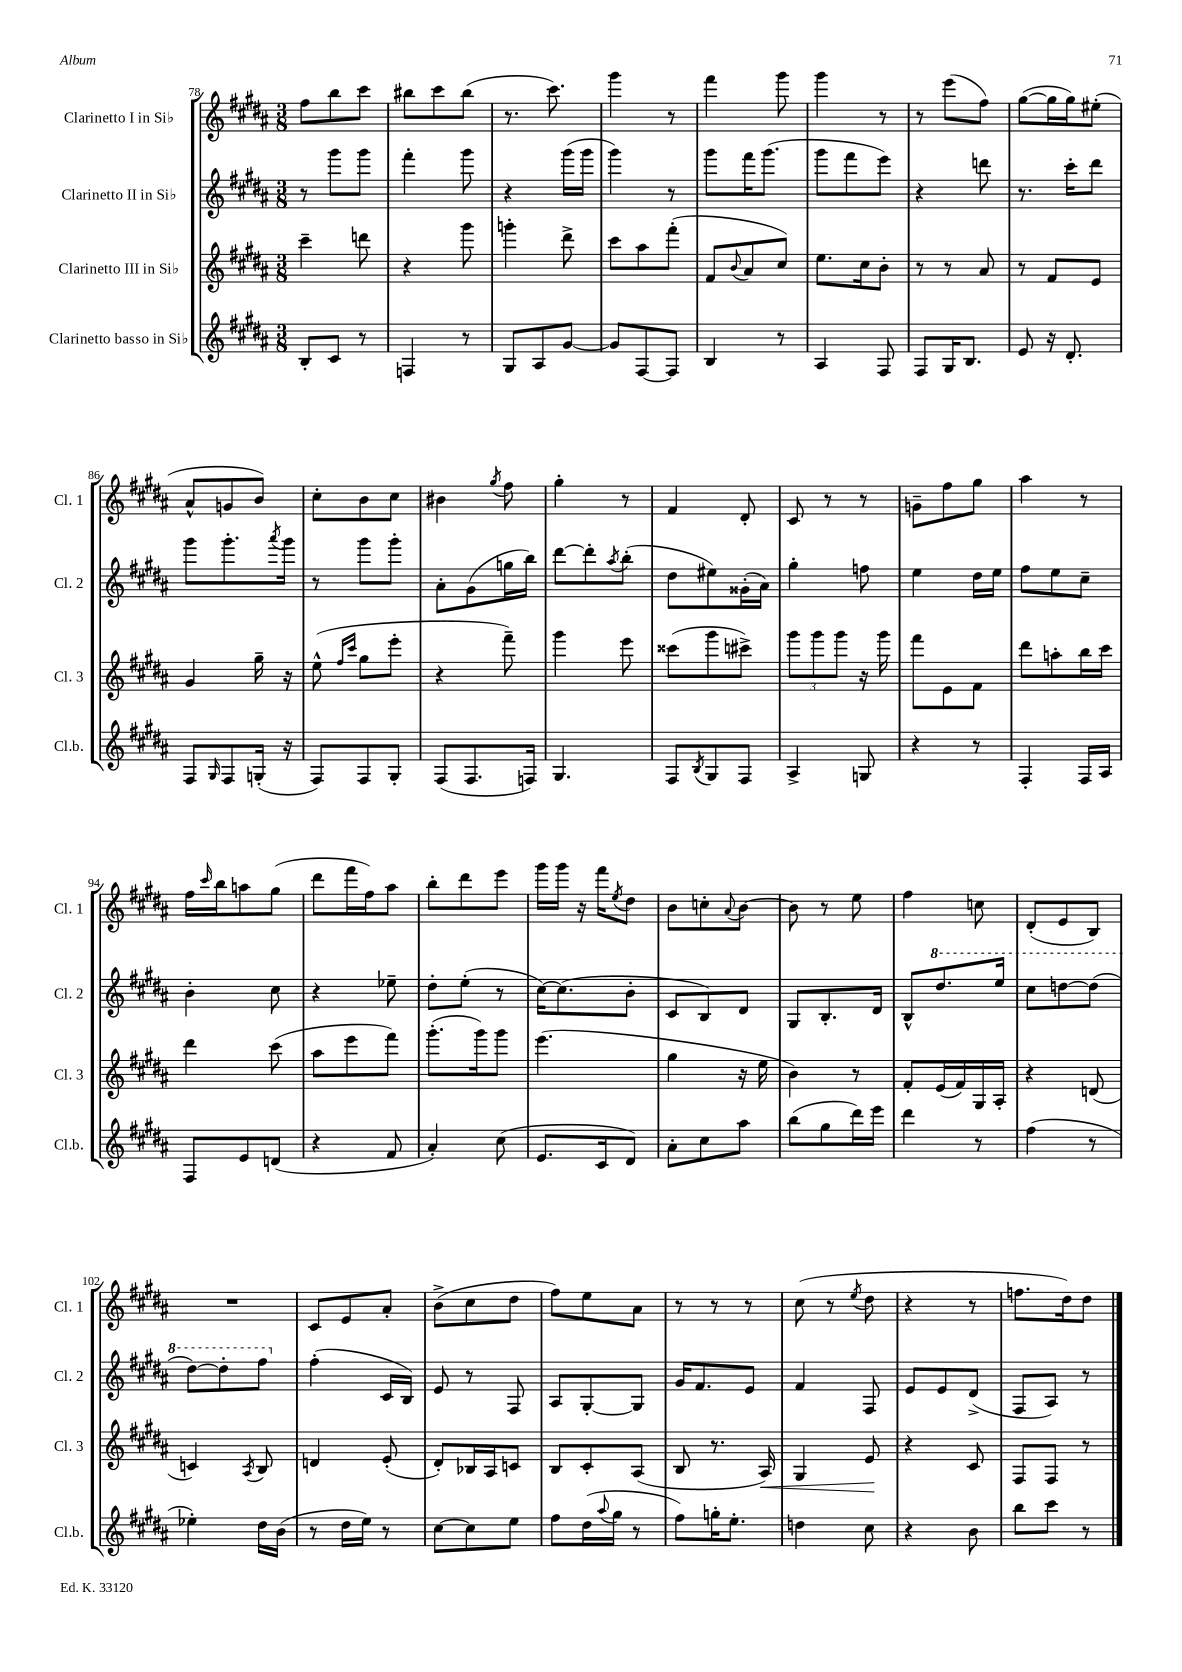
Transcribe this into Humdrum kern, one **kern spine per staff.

**kern	**kern	**dynam	**kern	**kern
*part4	*part3	*part3	*part2	*part1
*staff4	*staff3	*staff3	*staff2	*staff1
*I"Clarinetto basso in Si♭	*I"Clarinetto III in Si♭	*	*I"Clarinetto II in Si♭	*I"Clarinetto I in Si♭
*I'Cl.b.	*I'Cl. 3	*	*I'Cl. 2	*I'Cl. 1
*clefG2	*clefG2	*	*clefG2	*clefG2
*k[f#c#g#d#a#]	*k[f#c#g#d#a#]	*	*k[f#c#g#d#a#]	*k[f#c#g#d#a#]
*M3/8	*M3/8	*	*M3/8	*M3/8
=78	=78	=78	=78	=78
8B'/L	4ccc#~\	.	8r	8ff#\L
8c#/J	.	.	8ggg#\L	8bb\
8r	8dddn\	.	8ggg#\J	8ccc#\J
=79	=79	=79	=79	=79
4Fn/	4r	.	4fff#'\	8bb#X\L
.	.	.	.	8ccc#\
8r	8ggg#\	.	8ggg#\	(8bb#\J
=80	=80	=80	=80	=80
8G#/L	4gggn'\	.	4r	8.r
8A#/	.	.	.	.
.	.	.	.	8.ccc#\)
[8g#/J	8ddd#^\	.	(16ggg#\LL	.
.	.	.	16ggg#\JJ	.
=81	=81	=81	=81	=81
8g#/L]	8ccc#\L	.	4ggg#\)	4ggg#\
[8F#/	8aa#\	.	.	.
8F#/J]	(8fff#'\J	.	8r	8r
=82	=82	=82	=82	=82
4B/	8f#/L	.	8ggg#\L	4fff#\
.	8qqb/	.	.	.
.	8a#/	.	16fff#\K	.
.	.	.	(8.ggg#\J	.
8r	8cc#/J)	.	.	8ggg#\
=83	=83	=83	=83	=83
4A#/	8.ee\L	.	8ggg#\L	4ggg#\
.	.	.	8fff#\	.
.	16cc#\k	.	.	.
8F#/	8b'\J	.	8eee\J)	8r
=84	=84	=84	=84	=84
8F#/L	8r	.	4r	8r
16G#/K	8r	.	.	(8eee\L
8.B/J	.	.	.	.
.	8a#/	.	8dddn\	8ff#\J)
=85	=85	=85	=85	=85
8e/	8r	.	8.r	([8gg#\L
16r	8f#/L	.	.	16gg#\L]
8.d#'/	.	.	16ccc#'\KL	16gg#\J)
.	8e/J	.	8ddd#\J	(8ee#X'\J
!!LO:LB:g=z
=86	=86	=86	=86	=86
8F#/L	4g#/	.	8ggg#\L	8a#^^/L
16qqG#/	.	.	.	.
8F#/	.	.	8.ggg#'\	8gn/
(16Gn'/Jk	16gg#~\	.	.	8b/J)
.	.	.	8qaaa#/	.
16r	16r	.	16ggg#\Jk	.
=87	=87	=87	=87	=87
8F#/L)	(8ee^^\	.	8r	8cc#'\L
.	16qqff#/LL	.	.	.
.	16qqccc#/JJ	.	.	.
8F#/	8gg#\L	.	8ggg#\L	8b\
8G#'/J	8eee'\J	.	8ggg#'\J	8cc#\J
=88	=88	=88	=88	=88
(8F#/L	4r	.	8a#'\L	4b#X\
8.F#/	.	.	(8g#\	.
.	.	.	.	8qgg#/
.	8fff#~\)	.	16ggn\L	8ff#\
16Fn/Jk)	.	.	16bb\JJ)	.
=89	=89	=89	=89	=89
4.G#/	4ggg#\	.	[8ddd#\L	4gg#'\
.	.	.	8ddd#'\]	.
.	.	.	8qaa#/	.
.	8eee\	.	(8bb'\J	8r
=90	=90	=90	=90	=90
8F#/L	(8ccc##X\L	.	8dd#\L	4f#/
8qB/	.	.	.	.
8G#/	8ggg#\	.	8ee#X\)	.
8F#/J	8ccc#X^\J)	.	(16g##X'\L	8d#'/
.	.	.	16a#\JJ)	.
=91	=91	=91	=91	=91
4A#^/	12ggg#\L	.	4gg#'\	8c#/
.	12ggg#\	.	.	.
.	.	.	.	8r
.	12ggg#\J	.	.	.
8Gn/	16r	.	8ffn\	8r
.	16ggg#\	.	.	.
=92	=92	=92	=92	=92
4r	8fff#\L	.	4ee\	8gn~\L
.	8e\	.	.	8ff#\
8r	8f#\J	.	16dd#\LL	8gg#\J
.	.	.	16ee\JJ	.
=93	=93	=93	=93	=93
4F#'/	8ddd#\L	.	8ff#\L	4aa#\
.	8aan'\	.	8ee\	.
16F#/LL	16bb\L	.	8cc#~\J	8r
16A#/JJ	16ccc#\JJ	.	.	.
!!LO:LB:g=z
=94	=94	=94	=94	=94
8F#/L	4ddd#\	.	4b'\	16ff#\LL
.	.	.	.	16qqccc#/
.	.	.	.	16bb\J
8e/	.	.	.	8aan\
(8dn/J	(8ccc#\	.	8cc#\	(8gg#\J
=95	=95	=95	=95	=95
4r	8aa#\L	.	4r	8ddd#\L
.	8eee\	.	.	16fff#\L
.	.	.	.	16ff#\J)
8f#/	8fff#\J)	.	8ee-X~\	8aa#\J
=96	=96	=96	=96	=96
4a#'/)	(8.ggg#'\L	.	8dd#'\L	8bb'\L
.	.	.	(8ee'\J	8ddd#\
.	16ggg#\k)	.	.	.
(8cc#\	8ggg#\J	.	8r	8eee\J
=97	=97	=97	=97	=97
8.e/L	(4.eee\	.	[16cc#\KL)	16ggg#\LL
.	.	.	(8.cc#\]	16ggg#\JJ
.	.	.	.	16r
16c#/k	.	.	.	16fff#\KL
.	.	.	.	8qee/
8d#/J)	.	.	8b'\J	8dd#\J
=98	=98	=98	=98	=98
8a#'\L	4gg#\	.	8c#/L	8b\L
8cc#\	.	.	8B/)	8ccn'\
.	.	.	.	8qqa#/
8aa#\J	16r	.	8d#/J	[8b\J
.	16ee\	.	.	.
=99	=99	=99	=99	=99
(8bb\L	4b\)	.	8G#/L	8b\]
8gg#\	.	.	8.B'/	8r
16ddd#\L)	8r	.	.	8ee\
16eee\JJ	.	.	16d#/Jk	.
=100	=100	=100	=100	=100
4ddd#\	8f#'/L	.	8B^^/L	4ff#\
*	*	*	*8va	*
.	(16e/L	.	8.ddd#/	.
.	16f#/)	.	.	.
8r	16G#/	.	.	8ccn\
.	16A#'/JJ	.	16eee/Jk	.
=101	=101	=101	=101	=101
(4ff#\	4r	.	8ccc#\L	(8d#'/L
.	.	.	[8dddn\	8e/
8r	(8dn/	.	(8ddd\J]	8B/J)
!!LO:LB:g=z
=102	=102	=102	=102	=102
4ee-X'\)	4cn/)	.	[8ddd#\L)	4.r
.	.	.	8ddd#'\]	.
.	8qA#/	.	.	.
16dd#\LL	8B/	.	8fff#\J	.
(16b\JJ	.	.	.	.
=103	=103	=103	=103	=103
*	*	*	*X8va	*
8r	4dn/	.	(4ff#'\	8c#/L
16dd#\LL	.	.	.	8e/
16ee\JJ)	.	.	.	.
8r	(8e'/	.	16c#/LL	8a#'/J
.	.	.	16B/JJ)	.
=104	=104	=104	=104	=104
[8cc#\L	8d#'/L)	.	8e/	(8b^\L
8cc#\]	16B-X/L	.	8r	8cc#\
.	16A#/J	.	.	.
8ee\J	8cn/J	.	8F#/	8dd#\J
=105	=105	=105	=105	=105
8ff#\L	8B/L	.	8A#/L	8ff#\L)
(16dd#\L	8c#'/	.	[8G#'/	8ee\
8qqaa#/	.	.	.	.
16gg#\JJ	.	.	.	.
8r	(8A#/J	.	8G#/J]	8a#\J
=106	=106	=106	=106	=106
8ff#\L)	8B/	.	16g#/KL	8r
.	.	.	8.f#/	.
16ggn'\K	8.r	.	.	8r
8.ee'\J	.	.	.	.
.	.	.	8e/J	8r
!	!	!LO:HP:b	!	!
.	16A#/)	<	.	.
=107	=107	=107	=107	=107
4ddn\	4G#/	.	4f#/	(8cc#\
.	.	.	.	8r
.	.	.	.	8qee/
8cc#\	8e/	.	8F#/	8dd#\
.	.	[	.	.
=108	=108	=108	=108	=108
4r	4r	.	8e/L	4r
.	.	.	8e/	.
8b\	8c#/	.	(8d#^/J	8r
=109	=109	=109	=109	=109
8bb\L	8F#/L	.	8F#/L	8.ffn\L
8ccc#\J	8F#/J	.	8A#/J)	.
.	.	.	.	16dd#\k)
8r	8r	.	8r	8dd#\J
==	==	==	==	==
*-	*-	*-	*-	*-
